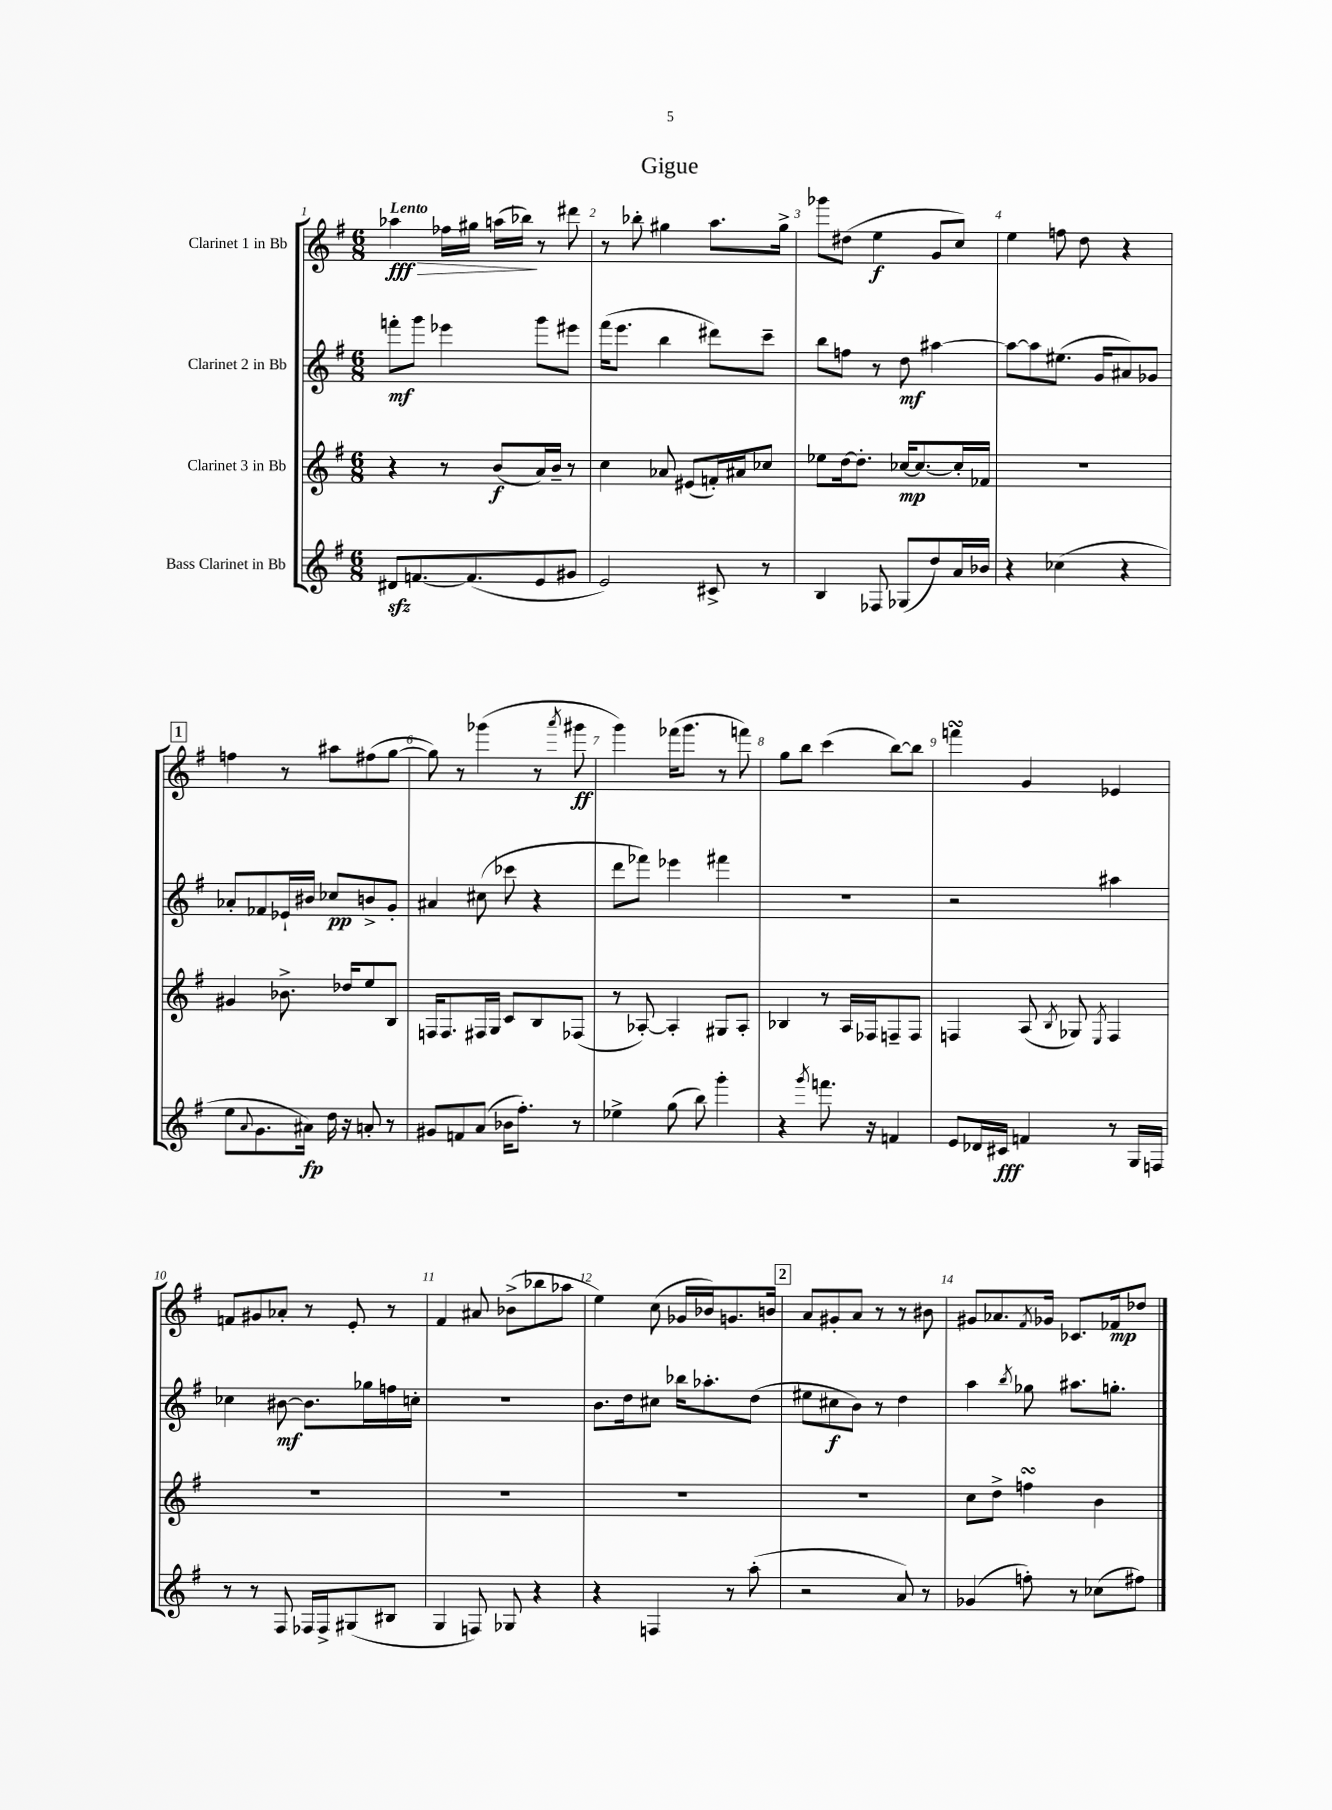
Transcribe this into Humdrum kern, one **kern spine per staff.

**kern	**kern	**kern	**kern
*staff4	*staff3	*staff2	*staff1
*clefG2	*clefG2	*clefG2	*clefG2
*k[f#]	*k[f#]	*k[f#]	*k[f#]
*M6/8	*M6/8	*M6/8	*M6/8
8d#	4r	8fff'	4aa-
[8.f	.	8ggg	.
.	8r	4eee-	16ff-
(8.f]	.	.	16gg#
.	(8b	.	(16aa
.	.	.	16bb-)
8e	16a)	8ggg	8r
.	16b~	.	.
8g#	8r	8eee#	8ddd#
=	=	=	=
2e)	4cc	(16fff#	8r
.	.	8.eee	.
.	.	.	8bb-'
.	8a-	4bb	4gg#
.	(8e#	.	.
8c#^	16f')	8ddd#)	8.aa
.	16a#	.	.
8r	8cc-	8ccc~	.
.	.	.	16gg#^
=	=	=	=
4B	8ee-	8bb	8ggg-
.	[16dd	8ff	(8dd#
.	8.dd']	.	.
8F-	.	8r	4ee
(8G-	[16cc-	8dd	.
.	8.cc-_	.	.
8dd)	.	[4aa#	8g
16a	16cc-']	.	8cc)
16b-	16f-	.	.
=	=	=	=
4r	2.r	8aa#_	4ee
.	.	8aa#]	.
(4cc-	.	(8.ee#	8ff
.	.	.	8dd
.	.	16g	.
4r	.	8a#)	4r
.	.	8g-	.
=	=	=	=
8ee	4g#	8a-'	4ff
8qqa	.	.	.
8.g	.	8f-	.
.	8.b-^	16e-`	8r
16a#)	.	16b#	.
16dd	.	8cc-	8aa#
16r	16dd-	.	.
8a'	8ee	8b^	(8ff#
8r	8B	8g'	[8gg
=	=	=	=
8g#	16F	4a#	8gg])
.	8.F	.	.
8f	.	.	8r
(8a	16F#	(8cc#	(4ggg-
.	16G	.	.
16b-	8c	8ccc-	.
8.ff#')	.	.	.
.	8B	4r	8r
.	.	.	8qaaa
8r	(8F-	.	8ggg#
=	=	=	=
4ee-^	8r	8ddd	4ggg)
.	[8A-')	8fff-)	.
(8gg	4A-']	4eee-	(16fff-
.	.	.	8.ggg
8bb)	.	.	.
4ggg'	8G#	4fff#	8r
.	8A-'	.	8fff)
=	=	=	=
4r	4B-	2.r	8gg
.	.	.	8bb
8qggg	.	.	.
8.fff	8r	.	(4ccc
.	16A	.	.
16r	16F-	.	.
4f	8F~	.	[8bb)
.	8F	.	8bb]
=	=	=	=
8e	4F	2r	4fff
16d-	.	.	.
16c#	.	.	.
4f	(8A	.	4g
.	8qB	.	.
.	8G-)	.	.
.	8qE	.	.
8r	4F	4aa#	4e-
16G	.	.	.
16F	.	.	.
=	=	=	=
8r	2.r	4cc-	8f
8r	.	.	8g#
8F#	.	[8b#	8a-'
16F-	.	8.b#]	8r
16F-^	.	.	.
(8G#	.	.	8e'
.	.	16gg-	.
8B#	.	16ff	8r
.	.	16cc'	.
=	=	=	=
4G	2.r	2.r	4f#
8F)	.	.	8a#
8G-	.	.	(8b-^
4r	.	.	8bb-
.	.	.	8aa-
=	=	=	=
4r	2.r	8.b	4ee)
.	.	16dd	.
4F	.	8cc#	(8cc
.	.	16bb-	16g-
.	.	8.aa-'	16b-)
8r	.	.	8.g
(8aa'	.	(8dd	.
.	.	.	16b
=	=	=	=
2r	2.r	8ee#	8a
.	.	8cc#	8g#'
.	.	8b)	8a
.	.	8r	8r
8a)	.	4dd	8r
8r	.	.	8b#
=	=	=	=
(4g-	8cc	4aa	8g#
.	8dd^	.	8.a-
.	.	8qbb	.
8ff')	4ff	8gg-	.
.	.	.	8qf#
.	.	.	16g-
8r	.	8.aa#	8.c-
(8cc-	4b	.	.
.	.	8.gg'	16f-
8ff#)	.	.	8dd-
==	==	==	==
*-	*-	*-	*-
